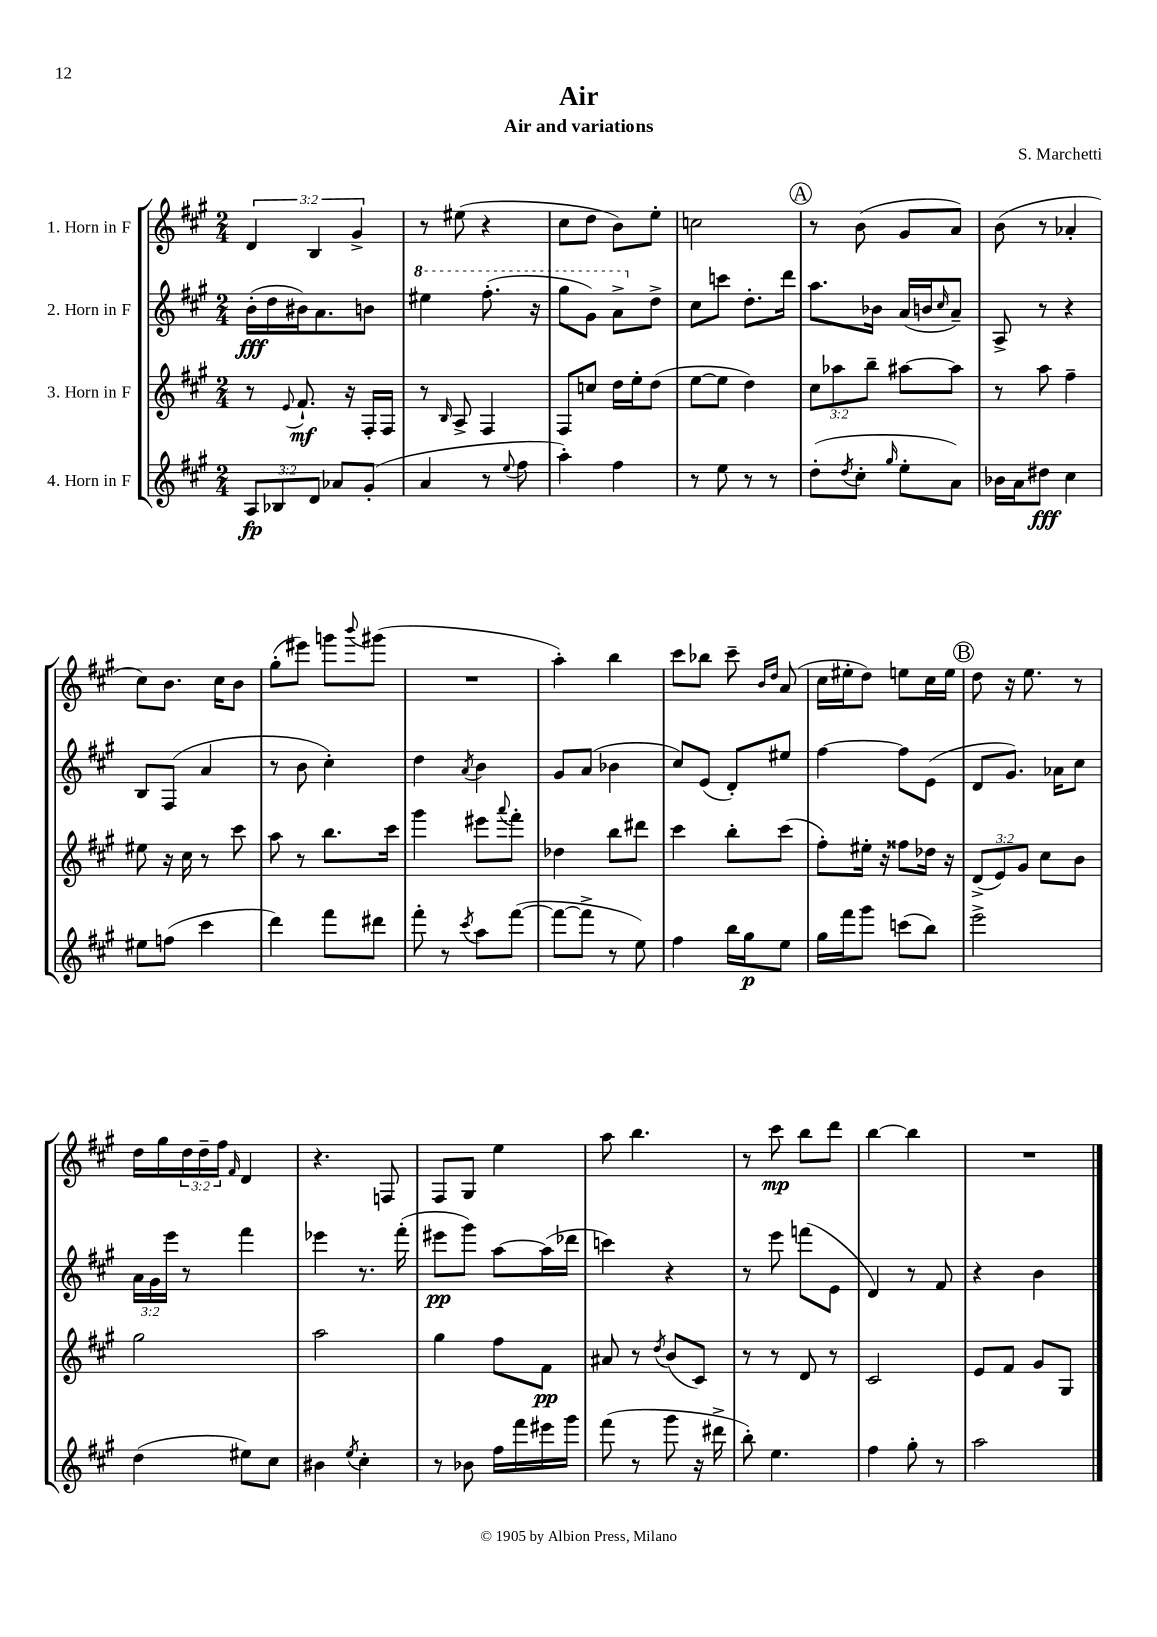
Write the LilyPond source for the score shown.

\header { title = "Air" composer = "S. Marchetti" subtitle = "Air and variations" }
<<
\new StaffGroup <<
\new Staff = "s0" \with { instrumentName = "1. Horn in F" } {
    \clef treble \key a \major \numericTimeSignature \time 2/4 \override Staff.TupletNumber.text = #tuplet-number::calc-fraction-text
    \tuplet 3/2 { d'4 b4 gis'4-> } |
    r8 eis''8( r4 |
    cis''8 d''8 b'8) e''8-. |
    c''2 |
    \mark \markup { \circle "A" } r8 b'8( gis'8 a'8) |
    b'8( r8 aes'4-. |
    cis''8) b'8. cis''16 b'8 |
    gis''8-.( eis'''8) g'''8 \appoggiatura { b'''8 } gis'''8( |
    R2 |
    a''4-.) b''4 |
    cis'''8 bes''8 cis'''8-- \grace { b'16 d''16 } a'8( |
    cis''16 eis''16-. d''8) e''8 cis''16 e''16 |
    \mark \markup { \circle "B" } d''8 r16 e''8. r8 |
    d''16 gis''16 \tuplet 3/2 { d''16 d''16-- fis''16 } \grace { fis'16 } d'4 |
    r4. f8 |
    fis8 gis8 e''4 |
    a''8 b''4. |
    r8 cis'''8\mp b''8 d'''8 |
    b''4~ b''4 |
    R2 \bar "|." |
}
\new Staff = "s1" \with { instrumentName = "2. Horn in F" } {
    \clef treble \key a \major \numericTimeSignature \time 2/4 \override Staff.TupletNumber.text = #tuplet-number::calc-fraction-text
    b'16-.\fff( d''16 bis'16) a'8. b'8 |
    \ottava #1 eis'''4 fis'''8.-.( r16 |
    gis'''8 gis''8) a''8-> \ottava #0 d''8-> |
    cis''8 c'''8 d''8.-. d'''16 |
    \mark \markup { \circle "A" } a''8. bes'16 a'16( b'16 \grace { cis''16 } a'8--) |
    a8-> r8 r4 |
    b8 fis8( a'4 |
    r8 b'8 cis''4-.) |
    d''4 \acciaccatura { a'8 } b'4 |
    gis'8 a'8( bes'4 |
    cis''8) e'8( d'8-.) eis''8 |
    fis''4~ fis''8 e'8( |
    \mark \markup { \circle "B" } d'8 gis'8.) aes'16 cis''8 |
    \tuplet 3/2 { a'16 gis'16 e'''16 } r8 fis'''4 |
    ees'''4 r8. fis'''16-.( |
    eis'''8\pp gis'''8) a''8~ a''16( des'''16 |
    c'''4) r4 |
    r8 e'''8 f'''8( e'8 |
    d'4) r8 fis'8 |
    r4 b'4 \bar "|." |
}
\new Staff = "s2" \with { instrumentName = "3. Horn in F" } {
    \clef treble \key a \major \numericTimeSignature \time 2/4 \override Staff.TupletNumber.text = #tuplet-number::calc-fraction-text
    r8 \appoggiatura { e'8 } fis'8.-!\mf r16 fis16-. fis16 |
    r8 \grace { b16 } a8-> fis4 |
    fis8 c''8 d''16 e''16-. d''8( |
    e''8~ e''8 d''4) |
    \mark \markup { \circle "A" } \tuplet 3/2 { cis''8 aes''8 b''8-- } ais''8~ ais''8 |
    r8 a''8 fis''4-- |
    eis''8 r16 cis''16 r8 cis'''8 |
    a''8 r8 b''8. cis'''16 |
    gis'''4 eis'''8 \appoggiatura { a'''8 } fis'''8-. |
    des''4 b''8 dis'''8 |
    cis'''4 b''8-. cis'''8( |
    fis''8-.) eis''16-. r16 fisis''8 des''16 r16 |
    \mark \markup { \circle "B" } \tuplet 3/2 { d'8->( e'8) gis'8 } cis''8 b'8 |
    gis''2 |
    a''2 |
    gis''4 fis''8 fis'8\pp |
    ais'8 r8 \acciaccatura { d''8 } b'8( cis'8) |
    r8 r8 d'8 r8 |
    cis'2 |
    e'8 fis'8 gis'8 gis8 \bar "|." |
}
\new Staff = "s3" \with { instrumentName = "4. Horn in F" } {
    \clef treble \key a \major \numericTimeSignature \time 2/4 \override Staff.TupletNumber.text = #tuplet-number::calc-fraction-text
    \tuplet 3/2 { a8\fp bes8 d'8 } aes'8 gis'8-.( |
    a'4 r8 \appoggiatura { e''8 } fis''8 |
    a''4-.) fis''4 |
    r8 e''8 r8 r8 |
    \mark \markup { \circle "A" } d''8-.( \acciaccatura { d''8 } cis''8-. \grace { gis''16 } e''8-. a'8) |
    bes'16 a'16 dis''8\fff cis''4 |
    eis''8 f''8( cis'''4 |
    d'''4) fis'''8 dis'''8 |
    fis'''8-. r8 \acciaccatura { cis'''8 } a''8 fis'''8~( |
    fis'''8~ fis'''8-> r8 e''8) |
    fis''4 b''16 gis''16\p e''8 |
    gis''16 fis'''16 gis'''8 c'''8( b''8) |
    \mark \markup { \circle "B" } e'''2-> |
    d''4( eis''8) cis''8 |
    bis'4 \acciaccatura { e''8 } cis''4-. |
    r8 bes'8 fis''16 fis'''16 eis'''16 gis'''16 |
    fis'''8( r8 gis'''8 r16 dis'''16-> |
    b''8-.) e''4. |
    fis''4 gis''8-. r8 |
    a''2 \bar "|." |
}
>>
>>
\layout { \context { \Score \remove "Bar_number_engraver" } }
